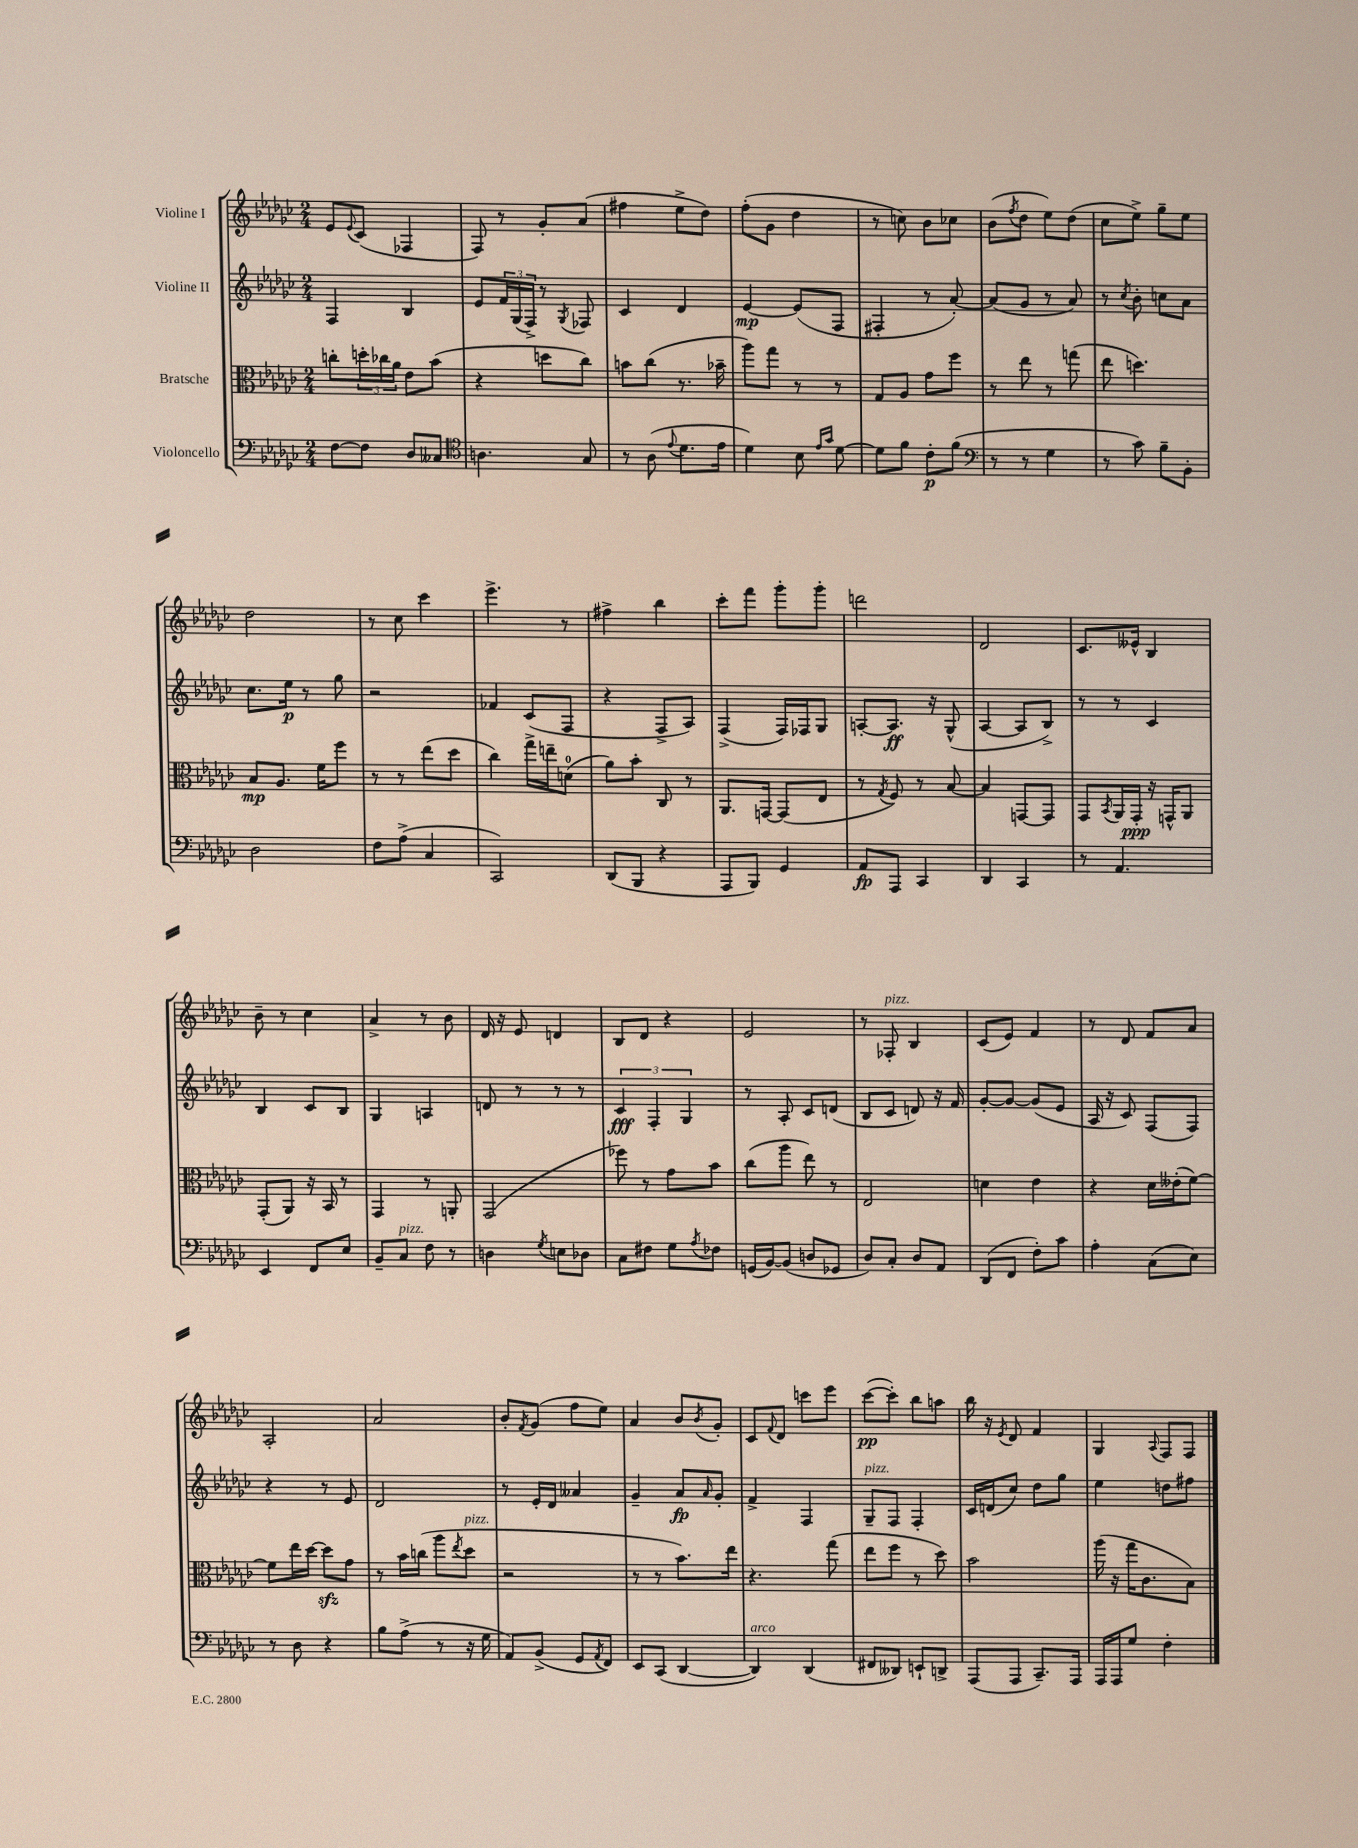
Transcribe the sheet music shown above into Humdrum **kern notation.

**kern	**kern	**kern	**kern
*staff4	*staff3	*staff2	*staff1
*clefF4	*clefC3	*clefG2	*clefG2
*k[b-e-a-d-g-c-]	*k[b-e-a-d-g-c-]	*k[b-e-a-d-g-c-]	*k[b-e-a-d-g-c-]
*M2/4	*M2/4	*M2/4	*M2/4
[8F	8cc'	4F	8e-
.	.	.	8qqe-
8F]	24dd'	.	(8c-
.	24cc-	.	.
.	24a-	.	.
8D-	8e-	4B-	4F-
8C--	(8b-	.	.
=	=	=	=
*clefC4	*	*	*
4.A	4r	8e-	8F)
.	.	24f	8r
.	.	(24G-	.
.	.	24F^)	.
.	8dd	8r	8g-'
.	.	8qG-	.
8G-	8cc-)	8F-	(8a-
=	=	=	=
8r	8b	4c-	4ff#
(8A-	(8cc-	.	.
8qqe-	.	.	.
8.d-	8.r	4d-	8ee-^
.	.	.	8dd-)
16e-	16b-~	.	.
=	=	=	=
4d-)	8aa-)	[4e-	(8ff'
.	8gg-	.	8g-
8B-	8r	(8e-]	4dd-
16qqe-	.	.	.
16qqg-	.	.	.
[8d-	8r	8F	.
=	=	=	=
8d-]	8G-	4F#'	8r
8f	8A-	.	8cc)
8c-'	8g-	8r	8b-
(8f	8ff	[8a-')	8cc-
=	=	=	=
*clefF4	*	*	*
8r	8r	(8a-]	(8b-
.	.	.	8qff
8r	8ee-	8g-	8dd-
4G-	8r	8r	8ee-)
.	(8gg	8a-)	(8dd-
=	=	=	=
8r	8ee-	8r	8cc-
.	.	8qcc-	.
8c-)	4.dd)	8b-'	8ee-^)
8B-~	.	8cc	8gg-~
8BB-'	.	8a-	8ee-
=	=	=	=
2D-	8B-	8.cc-	2dd-
.	8.A-	.	.
.	.	16ee-	.
.	.	8r	.
.	16f	.	.
.	8ff	8gg-	.
=	=	=	=
8F	8r	2r	8r
(8A-^	8r	.	8cc-
4C-	(8ee-	.	4ccc-
.	8dd-	.	.
=	=	=	=
2CC-)	4cc-)	4f-	4.eee-^
.	16gg-^	(8c-	.
.	16ee~	.	.
.	(8d	8F	8r
=	=	=	=
(8DD-	8a-)	4r	4ff#^
8BBB-	8b-'	.	.
4r	8C-	8F^	4bb-
.	8r	8A-)	.
=	=	=	=
8AAA-	8.AA-	(4F^	8ccc-'
8BBB-)	.	.	8fff
.	[16GG	.	.
4GG-	(8GG]	16F)	8ggg-'
.	.	16F-	.
.	8E-	8G-	8ggg-'
=	=	=	=
8AA-	8r	[8A'	2ddd
.	8qG-	.	.
8AAA-	8F)	8.A]	.
4CC-	8r	.	.
.	.	16r	.
.	[8B-	(8G-^^	.
=	=	=	=
4DD-	4B-]	[4A-	2d-
4CC-	[8GG	8A-]	.
.	8GG]	8B-^)	.
=	=	=	=
8r	8GG-	8r	8.c-
.	8qBB-	.	.
4.AA-	16AA-	8r	.
.	16GG-'	.	16e--^^
.	16r	4c-	4B-
.	16GG^^	.	.
.	8AA-	.	.
=	=	=	=
4EE-	(8GG-'	4B-	8b-~
.	8AA-)	.	8r
8FF	16r	8c-	4cc-
.	16BB-	.	.
8E-	8r	8B-	.
=	=	=	=
8BB-~	4GG-	4G-	4a-^
8C-	.	.	.
8F	8r	4A	8r
8r	8AA'	.	8b-
=	=	=	=
4D	(2GG-	8d	16d-
.	.	.	16r
.	.	8r	8e-
8qG-	.	.	.
8E	.	8r	4d
8D-	.	8r	.
=	=	=	=
8C-	8ff-)	6c-	8B-
8F#	8r	.	8d-
.	.	6F'	.
8G-	8g-	.	4r
.	.	6G-	.
8qA-	.	.	.
8F-	8b-	.	.
=	=	=	=
(16GG	(8cc-	8r	2e-
[16BB-)	.	.	.
(8BB-]	8aa-	8A-'	.
8D	8ee-)	8c-	.
8GG-	8r	(8d	.
=	=	=	=
8D-)	2E-	8B-	8r
8C-'	.	8c-	8F-'
8D-	.	8d)	4B-
8AA-	.	16r	.
.	.	16f	.
=	=	=	=
(8DD-	4d	[8g-'	(8c-
8FF	.	8g-_	8e-)
8F')	4e-	(8g-]	4f
8c-	.	8e-	.
=	=	=	=
4A-'	4r	16A-	8r
.	.	16r	.
.	.	8c-)	8d-
(8C-	16d-	(8F	8f
.	(16e--'	.	.
8E-)	[8f)	8F)	8a-
=	=	=	=
8r	8f]	4r	2A-'
8D-	16ee-	.	.
.	[16dd-	.	.
4r	8dd-]	8r	.
.	8g-	8e-	.
=	=	=	=
8B-	8r	2d-	2a-
(8A-^	16b-	.	.
.	(16cc	.	.
8r	8aa-	.	.
.	8qee-	.	.
16r	8dd-	.	.
16G-	.	.	.
=	=	=	=
8AA-)	2r	8r	8b-'
.	.	.	8qf
(8BB-^	.	16e-'	(8g-
.	.	16d-	.
8GG-	.	4a--	8ff
8qAA-	.	.	.
8FF)	.	.	8ee-)
=	=	=	=
8EE-	8r	4g-~	4a-
(8CC-	8r	.	.
[4DD-	8.b-)	8a-	8b-
.	.	16qqa-	8qb-
.	.	8g-'	8g-'
.	16ee-	.	.
=	=	=	=
4DD-])	4.r	4f^	8c-
.	.	.	8qqf
.	.	.	8d-
(4DD-	.	4F	8ccc
.	(8gg-	.	8eee-
=	=	=	=
8FF#	8ee-	8G-~	([8ccc-
8DD--)	8ff	8F	8ccc-'])
8EE`	8r	4F'	8bb-
8DD^	8dd-)	.	8aa
=	=	=	=
(8AAA-	2b-	16c-	16bb-
.	.	(16d	16r
.	.	.	8qe-
8AAA-	.	8cc-)	8d-
8.CC-~)	.	8dd-	4f
.	.	8gg-	.
16AAA-	.	.	.
=	=	=	=
16AAA-	(16aa-	4ee-	4G-
16AAA-	16r	.	.
8G-	16gg-	.	.
.	8.c-	.	.
.	.	.	8qqA-
4F'	.	8dd	8F
.	8B-)	8ff#	8F
==	==	==	==
*-	*-	*-	*-
